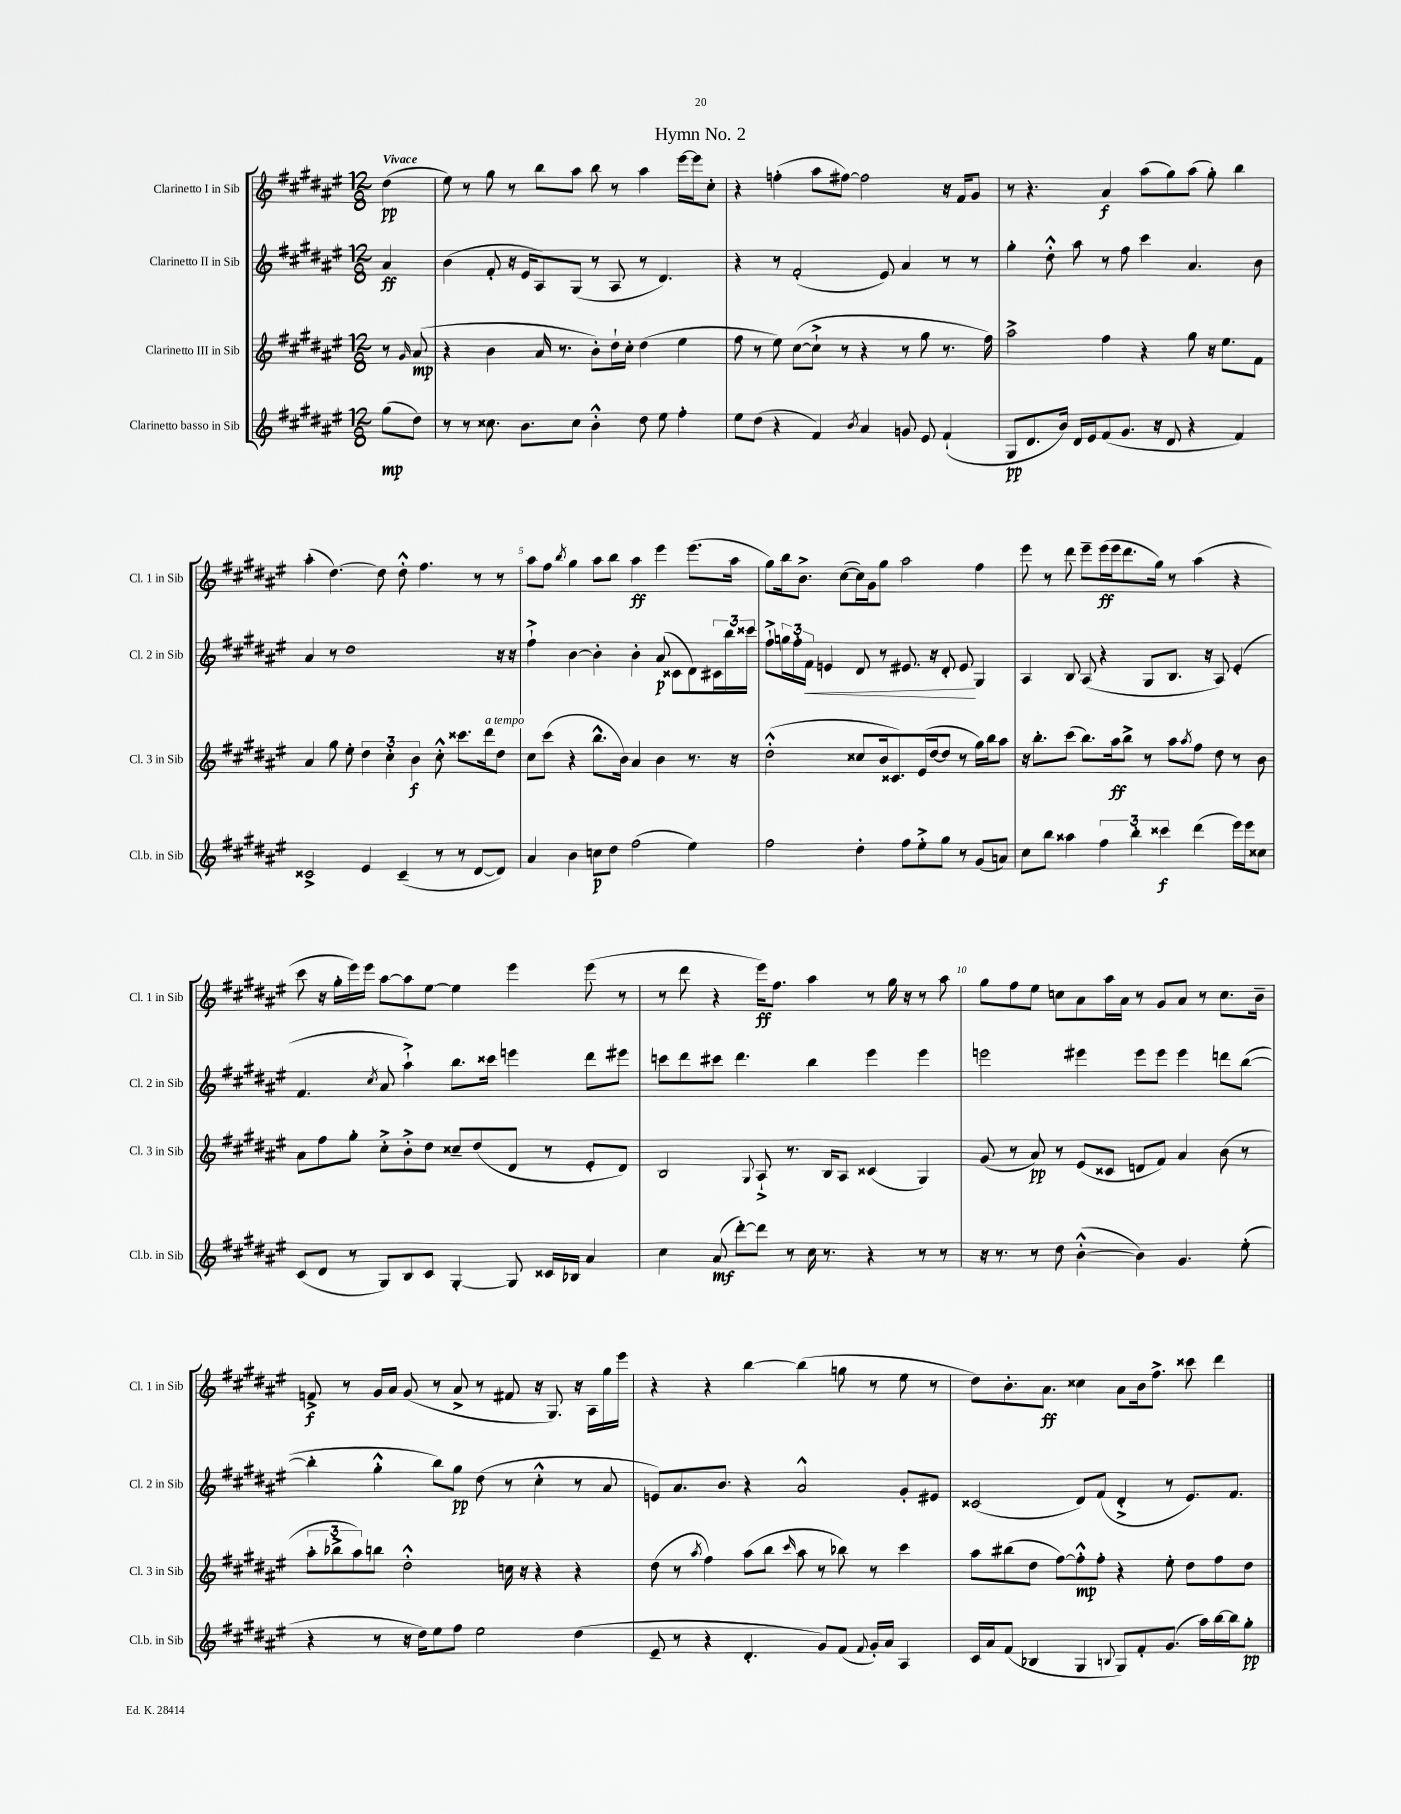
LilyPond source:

\header { title = "Hymn No. 2" }
<<
\new StaffGroup <<
\new Staff = "s0" \with { instrumentName = "Clarinetto I in Sib" shortInstrumentName = "Cl. 1 in Sib" } {
    \clef treble \key fis \major \numericTimeSignature \time 12/8 \partial 4 \tempo "Vivace"
    dis''4\pp( |
    eis''8) r8 gis''8 r8 b''8 ais''8 b''8 r8 ais''4 eis'''16~ eis'''16 cis''8-. |
    r4 f''4-.( ais''8 fis''8~) fis''2 r16 fis'16 gis'8 |
    r8 r4. ais'4\f ais''8( gis''8) ais''8( gis''8-.) b''4 |
    ais''4-.( dis''4.~) dis''8 dis''8-.-^ fis''4. r8 r8 |
    ais''8 fis''8 \acciaccatura { b''8 } gis''4 ais''8 b''8 ais''4\ff eis'''4 eis'''8.( ais''16 |
    gis''8) b''16 b'8.-> cis''8~( cis''16) gis'16 gis''8 ais''2 fis''4 |
    eis'''8 r8 dis'''8 eis'''8-- eis'''16\ff( eis'''16 dis'''8. gis''16) r8 ais''4( r4 |
    cis'''8 r16 gis''16-. eis'''16) eis'''16 ais''8~ ais''8 eis''8~ eis''4 eis'''4 eis'''8( r8 |
    r8 dis'''8 r4 eis'''16\ff) fis''8. ais''4 r8 gis''16 r16 r8 ais''8 |
    gis''8 fis''8 eis''8 c''8 ais'8 ais''16 ais'16 r8 gis'8 ais'8 r8 c''8. b'16-- |
    f'8->\f r8 gis'16 ais'16 gis'8( r8 ais'8-> r8 fis'8 r16 gis8.) r16 ais16 gis''16 eis'''16 |
    r4 r4 b''4~ b''4( g''8 r8 eis''8 r8 |
    dis''8) b'8.-. ais'8.\ff cisis''4 ais'8 b'16 fis''8.-> cisis'''8 dis'''4 \bar "|." |
}
\new Staff = "s1" \with { instrumentName = "Clarinetto II in Sib" shortInstrumentName = "Cl. 2 in Sib" } {
    \clef treble \key fis \major \numericTimeSignature \time 12/8 \partial 4
    ais'4\ff |
    b'4( fis'8-. r16 eis'16 ais8) gis8( r8 ais8 r8 dis'4.) |
    r4 r8 fis'2-.( eis'8) ais'4 r8 r8 |
    gis''4-. dis''8-.-^ ais''8 r8 fis''8 cis'''4 ais'4. b'8 |
    ais'4 r8 dis''1 r16 r16 |
    fis''4-!-> b'4~ b'4-. b'4-. ais'8\p( cisis'8 dis'8) \tuplet 3/2 { cis'16 b''16 cisis'''16 } |
    fis''8-!-> \tuplet 3/2 { g''16 fis''16-. fis'16\< } e'4 dis'8 r8 eis'8. r16 dis'8-. eis'8\! gis4 |
    ais4 b8 ais8( r4 gis8 b8. r16 ais8) eis'4-.( |
    fis'4. \acciaccatura { cis''8 } ais'8 ais''4-!->) b''8. cisis'''16 e'''4 dis'''8 eis'''8 |
    c'''8 dis'''8 cis'''8 dis'''4. b''4 eis'''4 eis'''4 |
    e'''2 eis'''4 eis'''8 eis'''8 eis'''4 d'''8 b''8~( |
    b''4-. gis''4-.-^ b''8) gis''8\pp dis''8( r8 cis''4-.-^ r8 ais'8 |
    e'8) ais'8. b'8. r4 ais'2-^ gis'8-. eis'8 |
    cisis'2( dis'8) fis'8( dis'4-.-> r8 eis'8.) fis'8. \bar "|." |
}
\new Staff = "s2" \with { instrumentName = "Clarinetto III in Sib" shortInstrumentName = "Cl. 3 in Sib" } {
    \clef treble \key fis \major \numericTimeSignature \time 12/8 \partial 4
    r8 \grace { gis'16 } ais'8\mp( |
    r4 b'4 ais'16 r8. b'8-.) dis''16-! cis''16-. dis''4( eis''4 |
    fis''8 r8 eis''8) cis''8~( cis''8-!-> r8 r4 r8 gis''8 r8. fis''16) |
    ais''2-> fis''4 r4 gis''8 r16 eis''8. fis'8 |
    ais'4 gis''8 eis''8-. \tuplet 3/2 { dis''4 cis''4-. b'4\f } cis''8-.-^ cisis'''8. dis'''16^\markup { \italic "a tempo" } dis''8 |
    cis''8 cis'''8( r4 b''8.-^ b'16) ais'4 b'4 r8. r16 |
    dis''2-.-^( cisis''8 b'16 cisis'8.) eis'16( dis''16~ dis''8 r8 gis''16) b''16 ais''8 |
    r16 b''8.-. cis'''8( b''8.) ais''16\ff b''8-> r8 ais''8 \acciaccatura { ais''8 } fis''8 dis''8 r8 b'8 |
    ais'8 fis''8 gis''8-. cis''8-.-> b'8-.-> dis''8 cisis''8-- dis''8( dis'8 r8 eis'8-. dis'8) |
    b2 \appoggiatura { gis8 } ais8-!-> r8. b16 ais8 cisis'4( gis4) |
    gis'8( r8 ais'8\pp) r8 eis'8( cisis'8 d'8 fis'8) ais'4 b'8( r8 |
    \tuplet 3/2 { ais''8-. bes''8-> ais''8) } b''8 dis''2-.-^ c''16 r16 r4 r4 |
    dis''8( r8 \acciaccatura { ais''8 } fis''4) ais''8( b''8 \grace { cis'''16 } ais''8 r8 bes''8) r8 cis'''4 |
    ais''8 bis''8( dis''8 fis''8~) fis''8-.-^\mp fis''8-. r4 eis''8-. dis''8 fis''8 dis''8 \bar "|." |
}
\new Staff = "s3" \with { instrumentName = "Clarinetto basso in Sib" shortInstrumentName = "Cl.b. in Sib" } {
    \clef treble \key fis \major \numericTimeSignature \time 12/8 \partial 4
    gis''8\mp( dis''8) |
    r8 r8 cisis''8. b'8. cisis''8 b'4-.-^ dis''8 eis''8 fis''4-. |
    eis''8 dis''8( r4 fis'4) \acciaccatura { b'8 } ais'4 g'8 eis'8 fis'4-!( |
    gis8\pp dis'8. b'16) dis'16 eis'16 fis'8( gis'8. r16 dis'8 r4 fis'4) |
    cisis'2-> eis'4 cisis'4--( r8 r8 dis'8~ dis'8) |
    ais'4 b'4 c''8\p dis''8 fis''2( eis''4) |
    fis''2 dis''4-. fis''8 eis''8-.-> gis''8 r8 gis'8( a'8) |
    cis''8 b''8 aisis''4 \tuplet 3/2 { fis''4 b''4-. cisis'''4\f } dis'''4( eis'''16) eis'''16 cisis''8 |
    cis'8( dis'8 r8 gis8) b8 cis'8 gis4~-. gis8 cisis'16 bes16 ais'4 |
    cis''4 ais'8\mf( dis'''8~-.) dis'''8 r8 cis''16 r8. r4 r8 r8 |
    r16 r8. r8 dis''8 b'4~-.-^( b'4) gis'4. eis''8-.( |
    r4 r8 r16 dis''16) eis''8 fis''8 eis''2 dis''4( |
    eis'8-- r8 r4 dis'4.-. gis'8) fis'8( \appoggiatura { fis'8 } gis'16-.) ais'16 ais4 |
    cis'16 ais'16 fis'8( bes4 gis4 \appoggiatura { b8 } gis8) fis'8-. gis'8.( ais''16) b''16~ b''16 gis''8-.\pp \bar "|." |
}
>>
>>
\layout { \context { \Score \override BarNumber.break-visibility = ##(#f #t #t) barNumberVisibility = #(every-nth-bar-number-visible 5) } }
